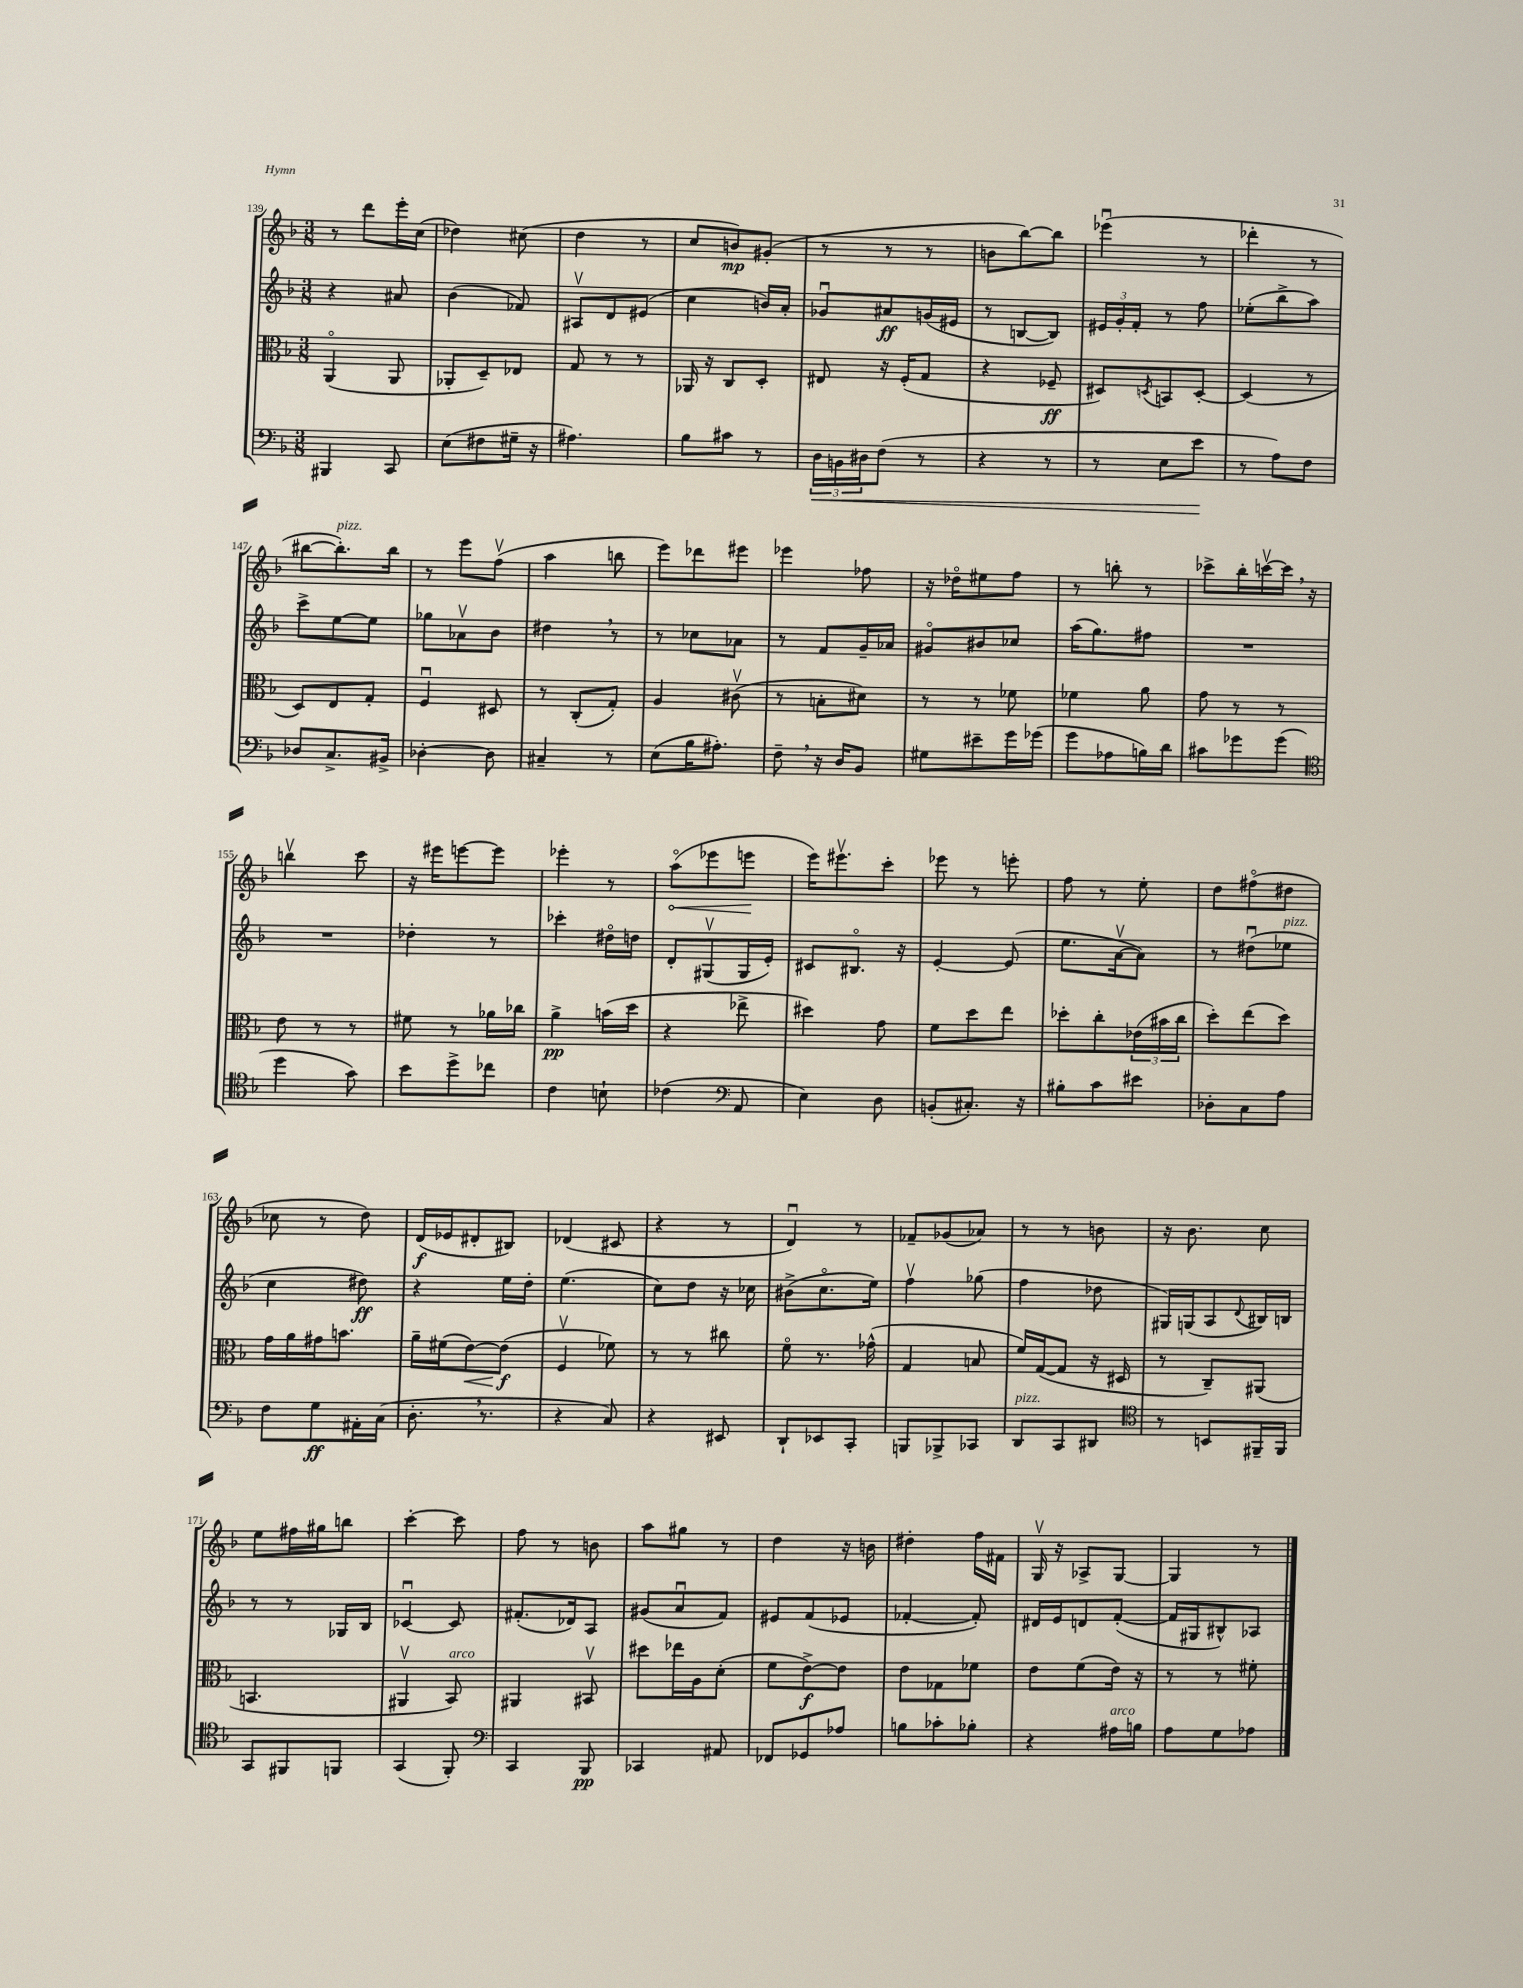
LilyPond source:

<<
\new StaffGroup <<
\new Staff = "s0" {
    \clef treble \key f \major \numericTimeSignature \time 3/8
    r8 d'''8 e'''16-. c''16( |
    des''4) cis''8( |
    d''4 r8 |
    c''8 b'8\mp) gis'8-.( |
    r8 r8 r8 |
    b'8 bes''8~) bes''8 |
    ees'''4\downbow( r8 |
    des'''4-. r8 |
    bis''8~ bis''8.-.^\markup { \italic "pizz." }) bis''16 |
    r8 e'''8 f''8\upbow( |
    a''4 b''8 |
    e'''8) des'''8 eis'''8 |
    ees'''4 fes''8 |
    r16 des''16\flageolet eis''8 f''8 |
    r8 b''8-. r8 |
    ces'''8-> bes''16-. c'''16~\upbow c'''16 \breathe r16 |
    b''4\upbow c'''8 |
    r16 eis'''16 e'''8~ e'''8 |
    ees'''4-. r8 |
    \once \override Hairpin.circled-tip = ##t a''8\flageolet\<( ees'''8 e'''8\! |
    e'''16) eis'''8.\upbow c'''8-. |
    ees'''8 r8 e'''8-. |
    f''8 r8 e''8-. |
    d''8 fis''8\flageolet( dis''8 |
    ces''8 r8 d''8) |
    d'16\f( ees'16 dis'8-. bis8) |
    des'4( cis'8 |
    r4 r8 |
    d'4\downbow) r8 |
    fes'8-- ges'8( aes'8) |
    r8 r8 b'8 |
    r16 bes'8. c''8 |
    e''8 fis''16 gis''16 b''8 |
    c'''4~-. c'''8 |
    f''8 r8 b'8 |
    a''8 gis''8 r8 |
    d''4 r16 b'16 |
    dis''4-. f''16 fis'16 |
    g16\upbow r16 aes8-> g8~ |
    g4 r8 \bar "|." |
}
\new Staff = "s1" {
    \clef treble \key f \major \numericTimeSignature \time 3/8
    r4 ais'8 |
    bes'4( fes'8) |
    ais8\upbow d'8 eis'8( |
    c''4 b'16) a'16-. |
    ges'8\downbow ais'8\ff g'16( eis'16 |
    r8 b8~ b8) |
    \tuplet 3/2 { eis'16 g'16-. f'16-. } r8 f''8 |
    ees''8-.( bes''8-> a''8) |
    c'''8-> e''8~ e''8 |
    ges''8 aes'8\upbow bes'8 |
    dis''4 \breathe r8 |
    r8 ces''8 aes'8 |
    r8 f'8 g'16-- aes'16 |
    gis'8\flageolet bis'8 ces''8 |
    a''16( g''8.) fis''8 |
    R4. |
    R4. |
    des''4-. r8 |
    ces'''4-. dis''16\flageolet d''16 |
    d'8-. gis8\upbow( gis16 e'16-.) |
    cis'8 bis8.\flageolet r16 |
    e'4~-. e'8( |
    e''8. a'16~\upbow a'8) |
    r8 dis''8\downbow( ees''8^\markup { \italic "pizz." } |
    c''4 dis''8\ff) |
    r4 e''16 d''16-. |
    e''4.( |
    c''8) d''8 r16 ces''16 |
    bis'8->( c''8.\flageolet e''16) |
    f''4\upbow ges''8( |
    f''4 des''8 |
    gis16) g16( a8 \appoggiatura { d'8 } bis16) b16 |
    r8 r8 ges16 bes16 |
    ces'4~\downbow ces'8 |
    fis'8.-.( des'16) a8 |
    gis'8( a'8\downbow f'8) |
    eis'8 f'8( ees'8 |
    fes'4~-. fes'8-.) |
    dis'16 e'16 d'8 f'8~-.( |
    f'16 gis16 bis8-^) aes8 \bar "|." |
}
\new Staff = "s2" {
    \clef alto \key f \major \numericTimeSignature \time 3/8
    a,4\flageolet( a,8 |
    aes,8-. d8--) ees8 |
    g8 r8 r8 |
    aes,16 r16 c8 d8-. |
    eis8 r16 f16-.( g8 |
    r4 fes8--\ff |
    dis8) \acciaccatura { d8 } b,8 d8~-. |
    d4( r8 |
    d8) e8 g8-. |
    f4\downbow dis8 |
    r8 c8-.( g8-.) |
    a4 cis'8\upbow( |
    r8 b8-. dis'8) |
    r8 r8 fes'8 |
    fes'4 a'8 |
    g'8 r8 r8 |
    e'8 r8 r8 |
    fis'8 r8 aes'16 ces''16 |
    a'4->\pp b'16( d''16 |
    r4 ees''8-> |
    dis''4) g'8 |
    f'8 d''8 e''8 |
    des''8-. c''8-. \tuplet 3/2 { ees'16( bis'16 c''16 } |
    d''8-.) e''8( d''8) |
    g'16 a'16 gis'16 b'8. |
    a'16-- fis'16( e'8~\<) e'8\f\!( |
    f4\upbow fes'8) |
    r8 r8 cis''8 |
    f'8\flageolet r8. ges'16-^( |
    g4 b8 |
    f'16) g16~( g8 r16 dis16 |
    r8 c8--) ais,8( |
    b,4. |
    ais,4\upbow bes,8^\markup { \italic "arco" }) |
    ais,4 bis,8\upbow |
    dis''8 ees''16 a16 d'8-.( |
    f'8 e'8~->\f) e'8 |
    e'8 ges8 fes'8 |
    e'8 f'8( e'16) r16 |
    r8 r8 fis'8-. \bar "|." |
}
\new Staff = "s3" {
    \clef bass \key f \major \numericTimeSignature \time 3/8
    bis,,4 c,8 |
    e8( fis8 gis16-- r16 |
    ais4.) |
    bes8 cis'8 r8 |
    \tuplet 3/2 { d16\< b,16 dis16 } f8( r8 |
    r4 r8 |
    r8 e8 e'8\! |
    r8 a8) f8 |
    des8 c8.-> bis,16-> |
    des4~-. des8 |
    cis4-- r8 |
    e8( bes16 ais8.-.) |
    f8-- \breathe r16 d16 bes,8 |
    gis8 eis'8-- g'16 ges'16( |
    g'8 aes8 b16) d'16 |
    cis'8 ges'8 ges'8( |
    \clef tenor d''4 g'8) |
    bes'8 d''8-> ces''8 |
    c'4 b8-! |
    ces'4( \clef bass a,8 |
    e4) d8 |
    b,8-.( cis8.-.) r16 |
    bis8-. c'8 eis'8 |
    des8-. c8 a8 |
    f8 g8\ff ais,16-. c16( |
    d8.-. \breathe r8. |
    r4 c8) |
    r4 eis,8 |
    d,8-! ees,8 c,8-. |
    b,,8 bes,,8-> ces,8 |
    d,8^\markup { \italic "pizz." } c,8 dis,8 |
    \clef tenor r8 b,8 fis,16-- fis,16 |
    g,8 fis,8 f,8 |
    g,4( f,8-.) |
    \clef bass c,4 bes,,8\pp |
    ces,4 ais,8 |
    fes,8 ges,8 aes8 |
    b8 ces'8-. bes8-. |
    r4 ais16^\markup { \italic "arco" } b16 |
    a8 g8 aes8 \bar "|." |
}
>>
>>
\layout { \context { \Score currentBarNumber = #139 } }
